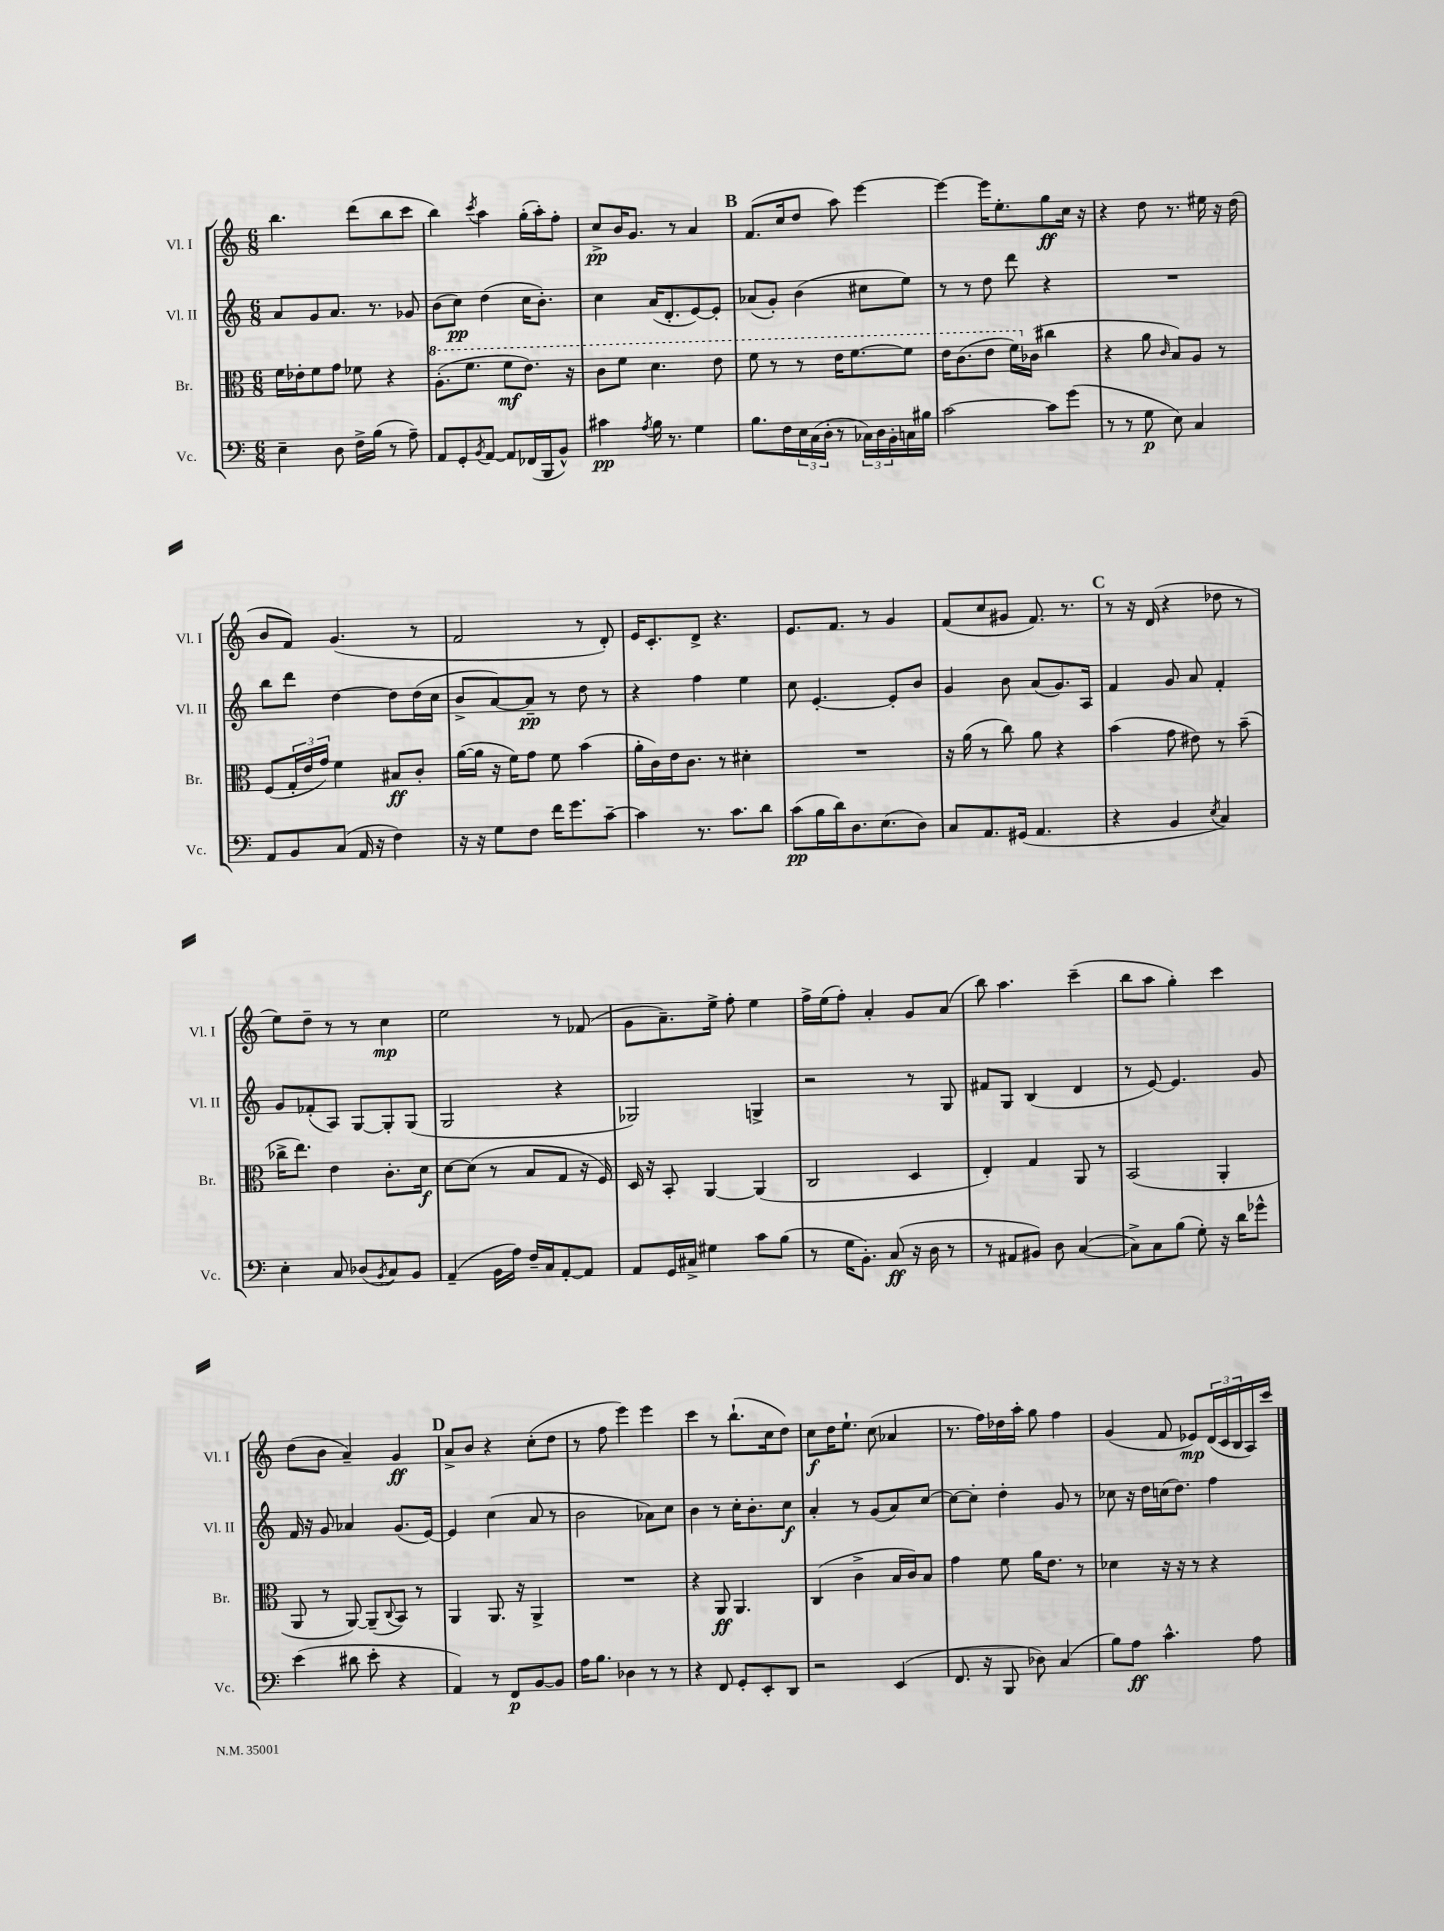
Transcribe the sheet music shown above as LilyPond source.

<<
\new StaffGroup <<
\new Staff = "s0" \with { instrumentName = "Vl. I" shortInstrumentName = "Vl. I" } {
    \clef treble \key c \major \numericTimeSignature \time 6/8
    b''4. d'''8( b''8 c'''8 |
    b''4) \acciaccatura { c'''8 } a''4 g''16-.( a''16-.) f''8-. |
    c''8->\pp b'16 g'8. r8 a'4 |
    \mark \markup { \bold "B" } f'8.( c''16 d''8 a''8) e'''4~ |
    e'''4~ e'''16 e''8.-. g''8\ff c''16 r16 |
    r4 d''8 r8. eis''16 r16 d''16( |
    b'8 f'8) g'4.( r8 |
    f'2 r8 d'8-.) |
    e'16 c'8.-. d'8-> r4. |
    e'8. f'8. r8 g'4 |
    f'8( c''8 gis'8 f'8.) r8. |
    \mark \markup { \bold "C" } r8 r16 d'16( r4 des''8 r8 |
    e''8) d''8-- r8 r8 c''4\mp |
    e''2 r8 fes'8( |
    g'8 a'8.--) e''16-> f''8-. e''4 |
    f''16-> e''16( f''8-.) a'4-. g'8 a'8( |
    b''8) a''4. c'''4--( |
    b''8 a''8 g''4-.) c'''4 |
    d''8( b'8 a'4--) g'4\ff |
    \mark \markup { \bold "D" } a'8-> b'8 r4 c''8-.( d''8 |
    r8 f''8 e'''4) e'''4 |
    c'''4 r8 b''8.-!( c''16 d''8) |
    c''8\f d''16 e''8.-! c''8( aes'4 |
    r8. f''16) des''16 a''16-. g''8 f''4 |
    g'4( f'8 ees'8\mp) \tuplet 3/2 { d'16( c'16 b16 } a16) c'''16 \bar "|." |
}
\new Staff = "s1" \with { instrumentName = "Vl. II" shortInstrumentName = "Vl. II" } {
    \clef treble \key c \major \numericTimeSignature \time 6/8
    a'8 g'8 a'8. r8. ges'8 |
    b'8( c''8\pp) d''4( c''16 b'8.-.) |
    c''4 a'16( d'8.-. e'8~) e'8-. |
    \mark \markup { \bold "B" } aes'8( g'8-.) b'4( cis''8 e''8) |
    r8 r8 d''8 d'''8 r4 |
    R2. |
    b''8 d'''8 d''4~ d''8 d''16( c''16 |
    b'8-> a'8~) a'8--\pp r8 d''8 r8 |
    r4 f''4 e''4 |
    c''8 e'4.~-. e'8-. b'8 |
    g'4 b'8 a'8( g'8.) a16 |
    \mark \markup { \bold "C" } f'4 g'8 a'8 f'4-. |
    g'8 fes'8-.( a8) g8~ g8-. g8( |
    g2 r4 |
    ges2) g4-> |
    r2 r8 g8 |
    fis'8 g8 b4( d'4 |
    r8 e'8~) e'4. g'8 |
    f'16 r16 g'8 aes'4 g'8.( e'16~) |
    \mark \markup { \bold "D" } e'4 c''4( a'8 r8 |
    b'2 aes'8) c''8 |
    b'4 r8 c''16-. b'8.-. c''8\f |
    a'4-. r8 g'8( a'8) c''8~ |
    c''8~ c''8-. d''4-. g'8 r8 |
    ces''8 r16 d''16 c''16( d''8.) f''4 \bar "|." |
}
\new Staff = "s2" \with { instrumentName = "Br." shortInstrumentName = "Br." } {
    \clef alto \key c \major \numericTimeSignature \time 6/8
    f'16 ees'16-. f'8 g'8 fes'8 r4 |
    \ottava #1 a'8.-.( f''8. f''8\mf e''8.) r16 |
    c''8 f''8 d''4. e''8 |
    \mark \markup { \bold "B" } f''8 r8 r8 e''16 f''8.~ f''8 |
    e''16 c''8.( e''8 f''16) \ottava #0 ces'16( cis''4 |
    r4 a'8 \grace { c'16 } b8) a8 r8 |
    f8( \tuplet 3/2 { g16-. e'16 g'16) } f'4 bis8\ff c'8-. |
    a'16~( a'16 r16 f'16) g'8 f'8 b'4( |
    a'16-. c'16) e'16 c'8. r8 dis'4-. |
    R2. |
    r16 a'16( r8 c''8) a'8 r4 |
    \mark \markup { \bold "C" } b'4( g'8 eis'8) r8 b'8--( |
    ces''16-> e''8.) e'4 c'8.-. d'16\f |
    d'8~ d'8( r8 b8 g8 r16 f16) |
    d16 r16 b,8-. a,4~ a,4( |
    c2 d4 |
    e4-.) g4 a,8 r8 |
    b,2( a,4-. |
    a,8 r8 a,8~) a,8--( \appoggiatura { c8 } b,8) r8 |
    \mark \markup { \bold "D" } a,4 a,8. r16 a,4-> |
    R2. |
    r4 a,8\ff a,4. |
    c4( c'4-> b16 c'16) b8 |
    g'4 f'8 a'16 e'8. r8 |
    des'4 r16 r16 r8 r4 \bar "|." |
}
\new Staff = "s3" \with { instrumentName = "Vc." shortInstrumentName = "Vc." } {
    \clef bass \key c \major \numericTimeSignature \time 6/8
    e4-- d8 f16-> b16( r8 a8--) |
    a,8 g,8-. \acciaccatura { b,8 } a,8~ a,8 fes,16( b,,16 b,8-^) |
    cis'4\pp \acciaccatura { a8 } b16 r8. g4 |
    \mark \markup { \bold "B" } b8. f16 \tuplet 3/2 { e16 c16( d16-. } r8 \tuplet 3/2 { ces16) d16 b,16-. } c16 bis16 |
    c'2~ c'8 g'8( |
    r8 r8 g8\p e8) c4 |
    a,8 b,8 c8( a,16 r16 f4) |
    r16 r16 g8 f8 f'16 g'8. c'8~-- |
    c'4 r8. c'8. d'8 |
    c'8\pp( b16 d'16) d8. e8.( d8) |
    c8 a,8. gis,16( a,4. |
    \mark \markup { \bold "C" } r4 b,4 \acciaccatura { e8 } c4) |
    e4-. c8 des8( \acciaccatura { b,8 } c8) b,8 |
    a,4--( b,16 a16) f16-- c16 a,8~-. a,8 |
    a,8 g,16 cis16-> gis4 c'8 b8( |
    r8 g16 b,8.-.) c8\ff( r16 d16 r8 |
    r8 ais,8 bis,8) d8 c4~( |
    c8->) c8 b8( g8-.) r16 d'16 ges'8-^ |
    e'4( dis'8 e'8-. r4 |
    \mark \markup { \bold "D" } a,4) r8 f,8\p b,8~ b,8 |
    a16 b8. des4 r8 r8 |
    r4 f,8 g,8-. e,8-. d,8 |
    r2 e,4( |
    f,8. r16 b,,8 des8) c4( |
    b8) a8\ff c'4.-^ a8 \bar "|." |
}
>>
>>
\layout { \context { \Score \remove "Bar_number_engraver" } }
